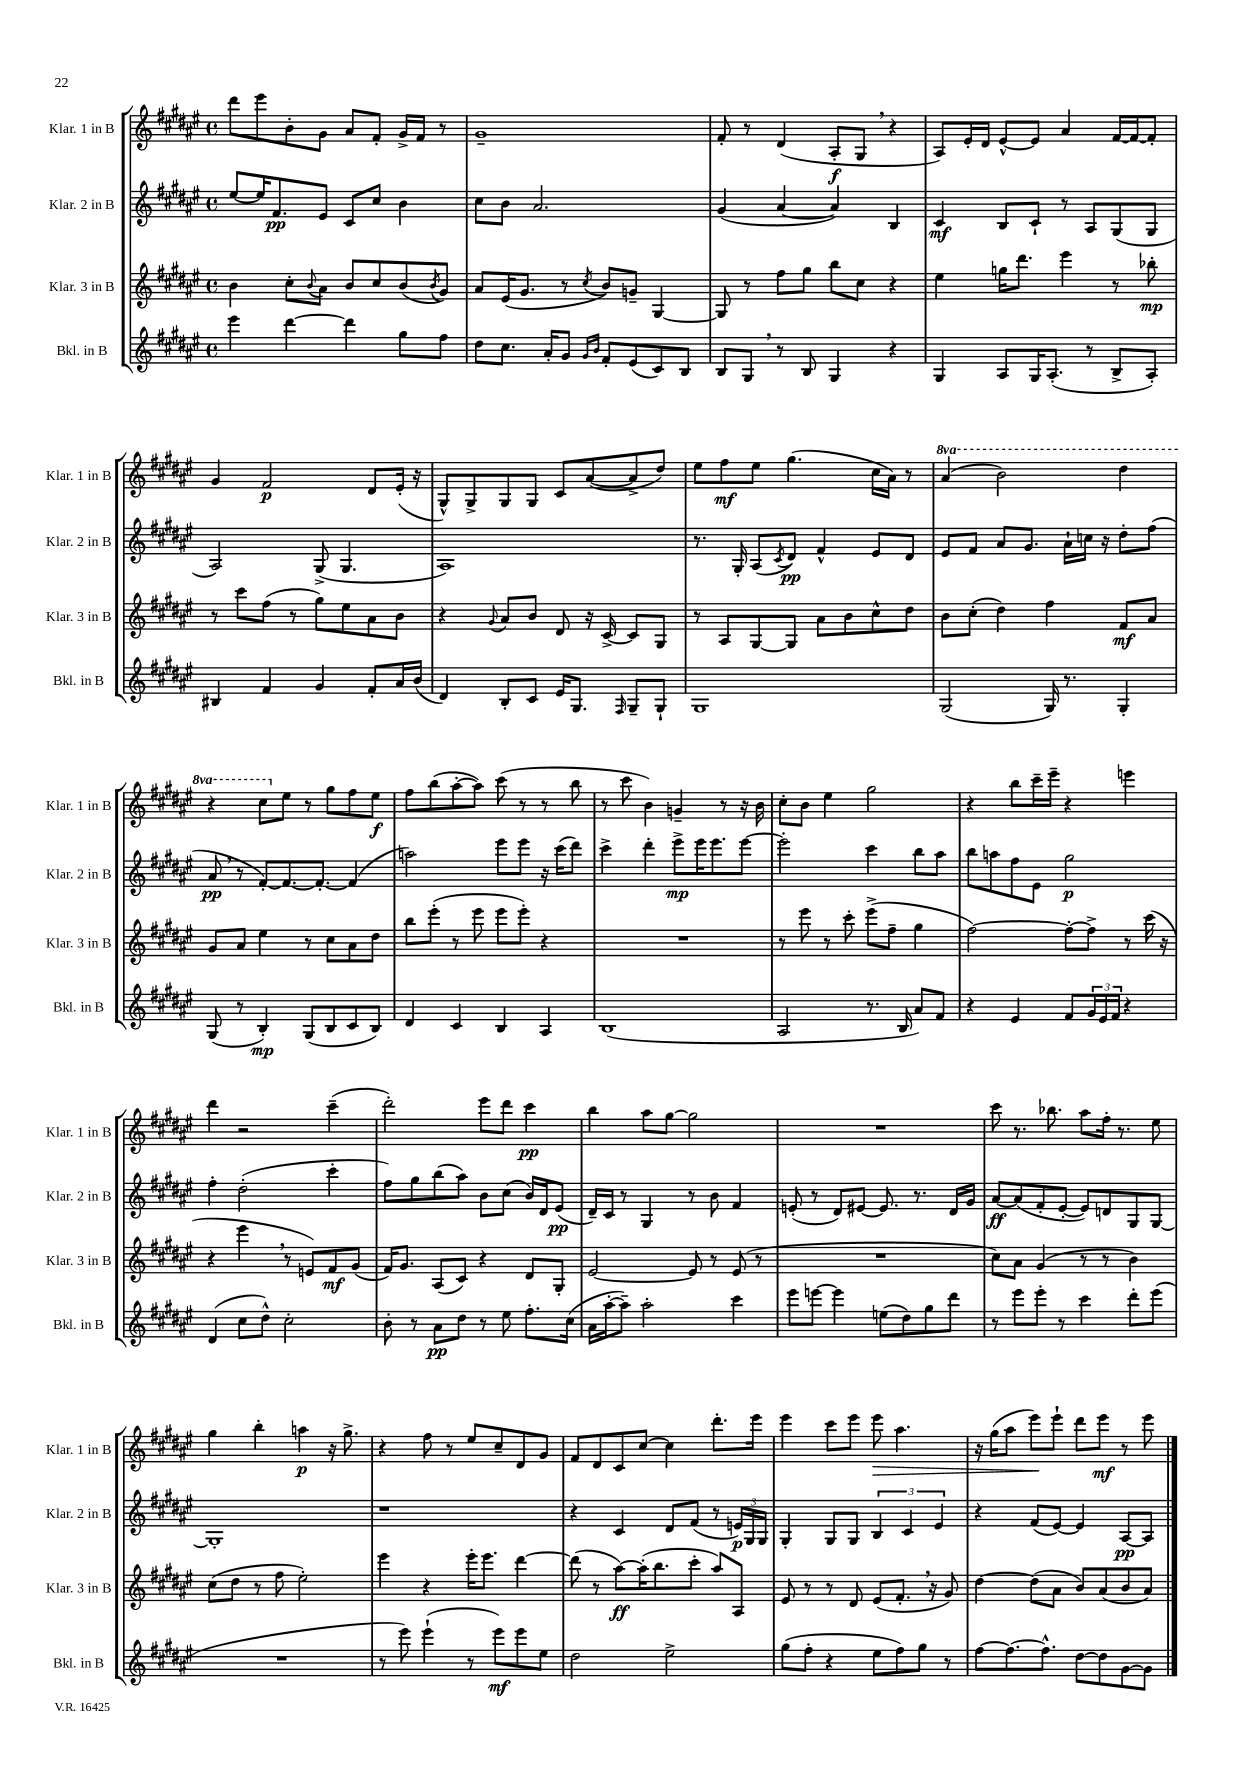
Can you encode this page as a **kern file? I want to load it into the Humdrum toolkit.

**kern	**kern	**kern	**kern
*staff4	*staff3	*staff2	*staff1
*clefG2	*clefG2	*clefG2	*clefG2
*k[f#c#g#d#a#e#]	*k[f#c#g#d#a#e#]	*k[f#c#g#d#a#e#]	*k[f#c#g#d#a#e#]
*M4/4	*M4/4	*M4/4	*M4/4
*met(c)	*met(c)	*met(c)	*met(c)
4eee#	4b	[8ee#	8ddd#
.	.	16ee#]	8eee#
.	.	8.f#	.
[4ddd#	8cc#'	.	8b'
.	8qqb	.	.
.	8a#	8e#	8g#
4ddd#]	8b	8c#	8a#
.	8cc#	8cc#	8f#'
8gg#	(8b	4b	16g#^
.	.	.	16f#
.	8qb	.	.
8ff#	8g#)	.	8r
=	=	=	=
8dd#	8a#	8cc#	1g#~
8.cc#	(16e#	8b	.
.	8.g#	.	.
.	.	2.a#	.
16a#'	.	.	.
8g#	8r	.	.
16qqg#	.	.	.
16qqb	8qcc#	.	.
8f#'	8b)	.	.
(8e#	8g~	.	.
8c#)	[4G#	.	.
8B	.	.	.
=	=	=	=
8B	8G#]	(4g#	8f#'
8G#	8r	.	8r
8r	8ff#	[4a#	(4d#
8B	8gg#	.	.
4G#	8bb	4a#])	8A#'
.	8cc#	.	8G#
4r	4r	4B	4r
=	=	=	=
4G#	4ee#	4c#	8A#)
.	.	.	16e#'
.	.	.	16d#
8A#	16gg	8B	[8e#^^
.	8.ddd#	.	.
16G#	.	8c#`	8e#]
(8.A#'	.	.	.
.	4eee#	8r	4a#
8r	.	8A#	.
8B^	8r	(8G#	[16f#
.	.	.	16f#_
8A#')	8bb-'	8G#	8f#']
=	=	=	=
4B#	8r	2A#)	4g#
.	8ccc#	.	.
4f#	(8ff#	.	2f#
.	8r	.	.
4g#	8gg#)	(8G#^	.
.	8ee#	4.G#	.
8f#'	8a#	.	8d#
16a#	8b	.	(16e#'
(16b	.	.	16r
=	=	=	=
4d#)	4r	1A#)	8G#^^)
.	.	.	8G#^
.	8qqg#	.	.
8B'	8a#	.	8G#
8c#	8b	.	8G#
16e#	8d#	.	8c#
8.G#	.	.	.
.	16r	.	([8a#
.	[16c#^	.	.
16qqF#	.	.	.
8G#~	8c#]	.	8a#^]
8G#`	8G#	.	8dd#)
=	=	=	=
1G#	8r	8.r	8ee#
.	8A#	.	8ff#
.	.	16G#'	.
.	[8G#	(8A#	8ee#
.	.	8qc#	.
.	8G#]	8d#)	(4.gg#
.	8a#	4f#^^	.
.	8b	.	.
.	8cc#^^	8e#	16cc#
.	.	.	16a#)
.	8dd#	8d#	8r
=	=	=	=
(2G#	8b	8e#	(4aa#
.	(8cc#'	8f#	.
.	4dd#)	8a#	2bb)
.	.	8.g#	.
16G#)	4ff#	.	.
8.r	.	16a#`	.
.	.	16cc	.
.	.	16r	.
4G#'	8f#	8dd#'	4ddd#
.	8a#	(8ff#	.
=	=	=	=
(8G#	8g#	8a#	4r
8r	8a#	8r	.
4B')	4ee#	[8f#')	8ccc#
.	.	8.f#_	8ee#
(8G#	8r	.	8r
.	.	8.f#'_	.
8B	8cc#	.	8gg#
8c#	8a#	(4f#]	8ff#
8B)	8dd#	.	8ee#
=	=	=	=
4d#	8bb	2aa)	8ff#
.	(8eee#'	.	(8bb
4c#	8r	.	[8aa#'
.	8eee#	.	8aa#])
4B	8eee#	8eee#	(8ccc#
.	8eee#')	8eee#	8r
4A#	4r	16r	8r
.	.	(16ccc#	.
.	.	8ddd#)	8bb
=	=	=	=
(1B	1r	4ccc#^	8r
.	.	.	8ccc#
.	.	4ddd#'	4b)
.	.	8eee#^	4g~
.	.	16eee#	.
.	.	8.eee#	.
.	.	.	8r
.	.	[8eee#	16r
.	.	.	16b
=	=	=	=
2A#	8r	2eee#']	8cc#'
.	8eee#	.	8b
.	8r	.	4ee#
.	8ccc#'	.	.
8.r	(8eee#^	4ccc#	2gg#
.	8ff#~	.	.
16B	.	.	.
8a#)	4gg#	8bb	.
8f#	.	8aa#	.
=	=	=	=
4r	[2ff#)	8bb	4r
.	.	8aa	.
4e#	.	8ff#	8bb
.	.	8e#	16ccc#~
.	.	.	16eee#~
8f#	8ff#'_	2gg#	4r
24g#	8ff#^]	.	.
24e#	.	.	.
24f#	.	.	.
4r	8r	.	4eee
.	(16ccc#	.	.
.	16r	.	.
=	=	=	=
(4d#	4r	4ff#'	4ddd#
8cc#	4eee#	(2dd#'	2r
8dd#^^)	.	.	.
2cc#'	8r	.	.
.	8e)	.	.
.	8f#	4ccc#'	(4ccc#~
.	(8g#	.	.
=	=	=	=
8b'	16f#)	8ff#)	2ddd#')
.	8.g#	.	.
8r	.	8gg#	.
8a#	(8A#	(8bb	.
8dd#	8c#)	8aa#)	.
8r	4r	8b	8eee#
8ee#	.	(8cc#	8ddd#
8.ff#'	8d#	16b)	4ccc#
.	.	16d#	.
.	8G#'	(8e#	.
(16cc#	.	.	.
=	=	=	=
16a#	[2e#	16d#~)	4bb
[16aa#'	.	16c#	.
8aa#~])	.	8r	.
2aa#'	.	4G#	8aa#
.	.	.	[8gg#
.	8e#]	8r	2gg#]
.	8r	8b	.
4ccc#	(8e#	4f#	.
.	8r	.	.
=	=	=	=
8eee#	1r	(8e'	1r
[8eee	.	8r	.
4eee]	.	8d#)	.
.	.	[8e#	.
(8ee	.	8.e#]	.
8dd#)	.	.	.
.	.	8.r	.
8gg#	.	.	.
8ddd#	.	16d#	.
.	.	16g#	.
=	=	=	=
8r	8cc#)	[8a#	8ccc#
8eee#	8a#	(8a#]	8.r
8eee#'	(4g#	8f#'	.
.	.	.	8.bb-
8r	.	[8e#'	.
4ccc#	8r	8e#])	8aa#
.	8r	8d	16ff#'
.	.	.	8.r
8ddd#'	4b)	8G#	.
(8eee#	.	[8G#	8ee#
=	=	=	=
1r	(8cc#	1G#']	4gg#
.	8dd#	.	.
.	8r	.	4bb'
.	8ff#	.	.
.	2ee#')	.	4aa
.	.	.	16r
.	.	.	8.gg#^
=	=	=	=
8r	4eee#	1r	4r
8eee#)	.	.	.
(4eee#`	4r	.	8ff#
.	.	.	8r
8r	16eee#'	.	8ee#
.	8.eee#	.	.
8eee#)	.	.	8cc#~
8eee#	[4ddd#	.	8d#
8ee#	.	.	8g#
=	=	=	=
2dd#	(8ddd#]	4r	8f#
.	8r	.	8d#
.	[8aa#)	4c#	8c#
.	(16aa#']	.	[8cc#
.	8.bb	.	.
2ee#^	.	8d#	4cc#]
.	8ccc#'	(8f#	.
.	8aa#)	8r	8.ddd#'
.	8A#	24e)	.
.	.	24G#	.
.	.	.	16eee#
.	.	24G#	.
=	=	=	=
(8gg#	8e#	4G#'	4eee#
8ff#'	8r	.	.
4r	8r	8G#	8ccc#
.	8d#	8G#	8eee#
8ee#	(8e#	6B	8eee#
8ff#)	8.f#'	.	4.aa#
.	.	6c#	.
8gg#	.	.	.
.	16r	.	.
.	.	6e#	.
8r	8g#)	.	.
=	=	=	=
[8ff#	[4dd#	4r	16r
.	.	.	(16gg#
8.ff#_	.	.	8aa#
.	(8dd#]	(8f#	8eee#)
8.ff#^^]	.	.	.
.	8a#	[8e#)	8eee#`
[8dd#	8b)	4e#]	8ddd#
8dd#]	(8a#	.	8eee#
[8g#	8b	[8A#	8r
8g#]	8a#)	8A#]	8eee#
==	==	==	==
*-	*-	*-	*-
